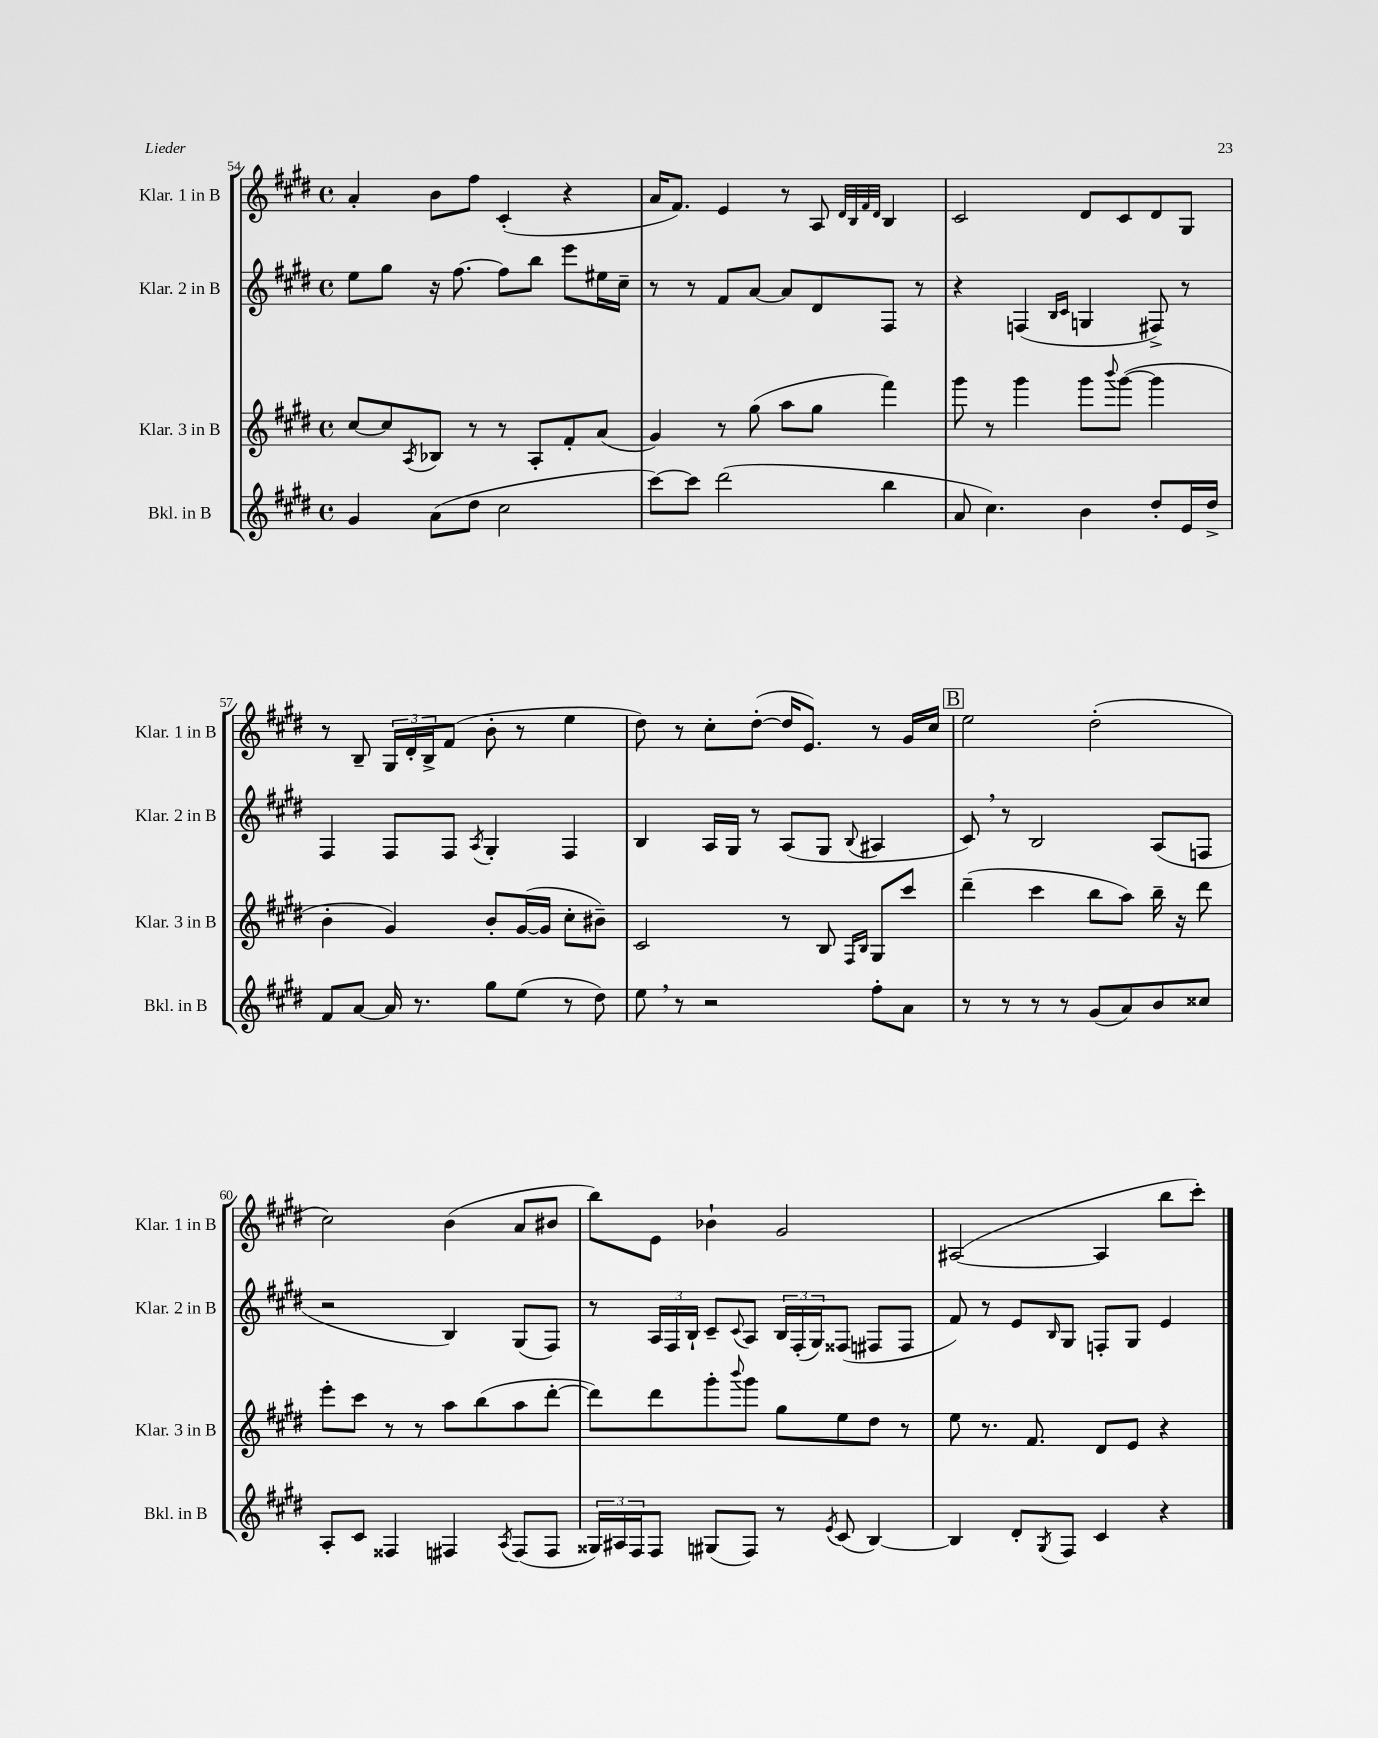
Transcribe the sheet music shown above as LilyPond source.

<<
\new StaffGroup <<
\new Staff = "s0" \with { instrumentName = "Klar. 1 in B" shortInstrumentName = "Klar. 1 in B" } {
    \clef treble \key e \major \defaultTimeSignature \time 4/4
    a'4-. b'8 fis''8 cis'4-.( r4 |
    a'16 fis'8.) e'4 r8 a8 \grace { dis'32 b32 fis'32 dis'32 } b4 |
    cis'2 dis'8 cis'8 dis'8 gis8 |
    r8 b8-- \tuplet 3/2 { gis16 dis'16-. b16-> } fis'8( b'8-. r8 e''4 |
    dis''8) r8 cis''8-. dis''8~-.( dis''16 e'8.) r8 gis'16 cis''16 |
    \mark \markup { \box "B" } e''2 dis''2-.( |
    cis''2) b'4( a'8 bis'8 |
    b''8) e'8 bes'4-! gis'2 |
    ais2~( ais4 b''8 cis'''8-.) \bar "|." |
}
\new Staff = "s1" \with { instrumentName = "Klar. 2 in B" shortInstrumentName = "Klar. 2 in B" } {
    \clef treble \key e \major \defaultTimeSignature \time 4/4
    e''8 gis''8 r16 fis''8.~ fis''8 b''8 e'''8 eis''16 cis''16-- |
    r8 r8 fis'8 a'8~ a'8 dis'8 fis8 r8 |
    r4 f4( \grace { b16 cis'16 } g4 fis8->) r8 |
    fis4 fis8 fis8 \acciaccatura { a8 } gis4-. fis4 |
    b4 a16 gis16 r8 a8( gis8 \appoggiatura { b8 } ais4 |
    \mark \markup { \box "B" } cis'8) \breathe r8 b2 a8( f8 |
    r2 b4) gis8( fis8) |
    r8 \tuplet 3/2 { a16 fis16 b16-! } cis'8-- \appoggiatura { cis'8 } a8 \tuplet 3/2 { b16 fis16-.( gis16) } fisis8( fis8 fis8 |
    fis'8) r8 e'8 \grace { b16 } gis8 f8-. gis8 e'4 \bar "|." |
}
\new Staff = "s2" \with { instrumentName = "Klar. 3 in B" shortInstrumentName = "Klar. 3 in B" } {
    \clef treble \key e \major \defaultTimeSignature \time 4/4
    cis''8~ cis''8 \acciaccatura { a8 } bes8 r8 r8 a8-. fis'8-. a'8( |
    gis'4) r8 gis''8( a''8 gis''8 fis'''4) |
    gis'''8 r8 gis'''4 gis'''8 \appoggiatura { b'''8 } gis'''8~( gis'''4 |
    b'4-. gis'4) b'8-. gis'16~( gis'16 cis''8-. bis'8--) |
    cis'2 r8 b8 \grace { fis16 b16 } gis8 cis'''8 |
    \mark \markup { \box "B" } dis'''4--( cis'''4 b''8 a''8) b''16-- r16 dis'''8 |
    e'''8-. cis'''8 r8 r8 a''8 b''8( a''8 dis'''8~-. |
    dis'''8) dis'''8 gis'''8-. \appoggiatura { b'''8 } gis'''8 gis''8 e''8 dis''8 r8 |
    e''8 r8. fis'8. dis'8 e'8 r4 \bar "|." |
}
\new Staff = "s3" \with { instrumentName = "Bkl. in B" shortInstrumentName = "Bkl. in B" } {
    \clef treble \key e \major \defaultTimeSignature \time 4/4
    gis'4 a'8( dis''8 cis''2 |
    cis'''8~) cis'''8 dis'''2( b''4 |
    a'8 cis''4.) b'4 dis''8-. e'16 dis''16-> |
    fis'8 a'8~ a'16 r8. gis''8 e''8( r8 dis''8) |
    e''8 \breathe r8 r2 fis''8-. a'8 |
    \mark \markup { \box "B" } r8 r8 r8 r8 gis'8( a'8) b'8 cisis''8 |
    a8-. cis'8 fisis4 fis4 \acciaccatura { a8 } fis8( fis8 |
    \tuplet 3/2 { gisis16) ais16 fis16 } fis8 gis8( fis8) r8 \acciaccatura { e'8 } cis'8( b4~) |
    b4 dis'8-. \acciaccatura { gis8 } fis8 cis'4 r4 \bar "|." |
}
>>
>>
\layout { \context { \Score currentBarNumber = #54 } }
